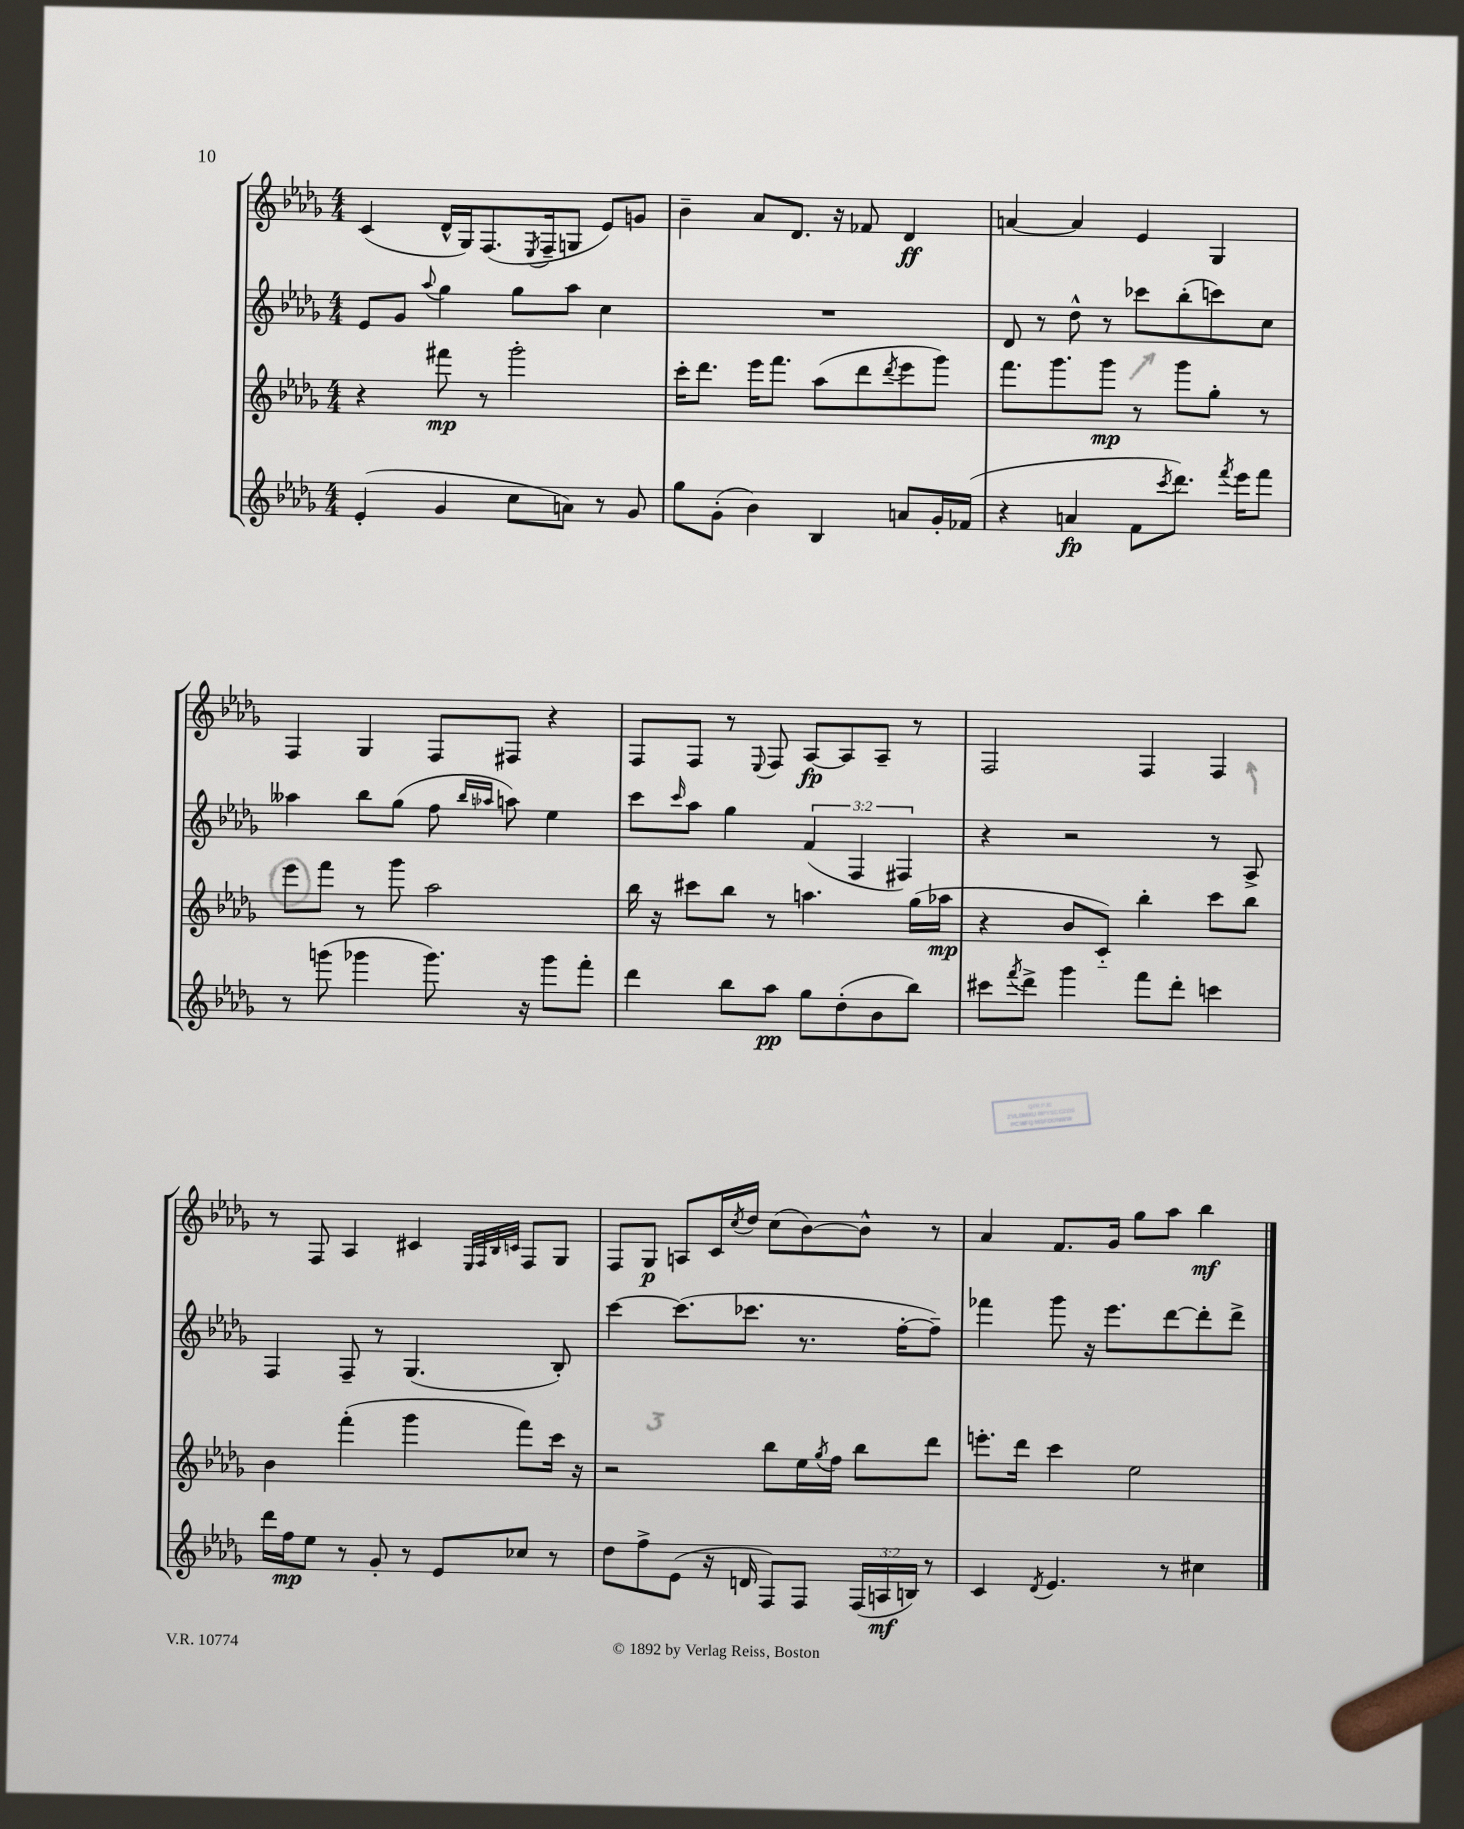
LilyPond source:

<<
\new StaffGroup <<
\new Staff = "s0" {
    \clef treble \key des \major \numericTimeSignature \time 4/4
    c'4( des'16-^ ges16) f8.( \acciaccatura { ees8 } f16-- g8 ees'8) g'8 |
    bes'4-- aes'8 des'8. r16 fes'8 des'4\ff |
    a'4~ a'4 ees'4 ges4 |
    f4 ges4 f8 fis8 r4 |
    f8 f8 r8 \appoggiatura { ees8 } f8 aes8~\fp aes8 aes8-- r8 |
    f2 f4 f4 |
    r8 f8 aes4 cis'4 \grace { ees32 f32 bes32 c'32 } f8 ges8 |
    f8 ges8\p a8 c'16 \acciaccatura { c''8 } des''16 c''8( bes'8~) bes'8-^ r8 |
    aes'4 f'8. ges'16 ges''8 aes''8 bes''4\mf \bar "|." |
}
\new Staff = "s1" {
    \clef treble \key des \major \numericTimeSignature \time 4/4 \override Staff.TupletNumber.text = #tuplet-number::calc-fraction-text
    ees'8 ges'8 \appoggiatura { aes''8 } ges''4 ges''8 aes''8 c''4 |
    R1 |
    des'8 r8 des''8-^ r8 ces'''8 bes''8-.( c'''8) c''8 |
    aeses''4 bes''8 ges''8( f''8 \grace { bes''16 aes''16 } a''8) ees''4 |
    c'''8 \grace { c'''16 } aes''8 ges''4 \tuplet 3/2 { f'4( f4 fis4) } |
    r4 r2 r8 aes8-> |
    f4 f8-- r8 ges4.( bes8-.) |
    c'''4~ c'''8.( ces'''8. r8. f''16~-. f''8--) |
    fes'''4 ges'''8 r16 ees'''8. des'''8~ des'''8-. des'''8-> \bar "|." |
}
\new Staff = "s2" {
    \clef treble \key des \major \numericTimeSignature \time 4/4
    r4 fis'''8\mp r8 ges'''2-. |
    c'''16-. des'''8. ees'''16 f'''8. aes''8( des'''8 \acciaccatura { des'''8 } ees'''8 ges'''8) |
    f'''8. ges'''8. ges'''8\mp r8 ges'''8 ges''8-. r8 |
    ees'''8 f'''8 r8 ges'''8 aes''2 |
    bes''16 r16 cis'''8 bes''8 r8 a''4. ges''16( aes''16\mp |
    r4 bes'8 c'8-_) bes''4-. c'''8 bes''8 |
    bes'4 f'''4-.( ges'''4 f'''8) c'''16 r16 |
    r2 bes''8 ees''16 \acciaccatura { ges''8 } f''16 bes''8 des'''8 |
    e'''8.-. des'''16 c'''4 ees''2 \bar "|." |
}
\new Staff = "s3" {
    \clef treble \key des \major \numericTimeSignature \time 4/4 \override Staff.TupletNumber.text = #tuplet-number::calc-fraction-text
    ees'4-.( ges'4 c''8 a'8) r8 ges'8 |
    ges''8 ges'8-.( bes'4) bes4 a'8 ges'16-. fes'16( |
    r4 a'4\fp f'8 \acciaccatura { c'''8 } des'''8.) \acciaccatura { f'''8 } ees'''16 f'''8 |
    r8 g'''8( ges'''4 ges'''8.) r16 ges'''8 f'''8-. |
    des'''4 bes''8 aes''8\pp ges''8 des''8-.( bes'8 bes''8) |
    cis'''8 \acciaccatura { f'''8 } des'''8-> ges'''4 f'''8 des'''8-. c'''4 |
    des'''16 f''16\mp ees''8 r8 ges'8-. r8 ees'8 ces''8 r8 |
    des''8 f''8-> ees'8( r16 d'16 f8) f8 \tuplet 3/2 { f16( a16\mf b16) } r8 |
    c'4 \acciaccatura { des'8 } ees'4. r8 cis''4 \bar "|." |
}
>>
>>
\layout { \context { \Score \remove "Bar_number_engraver" } }
